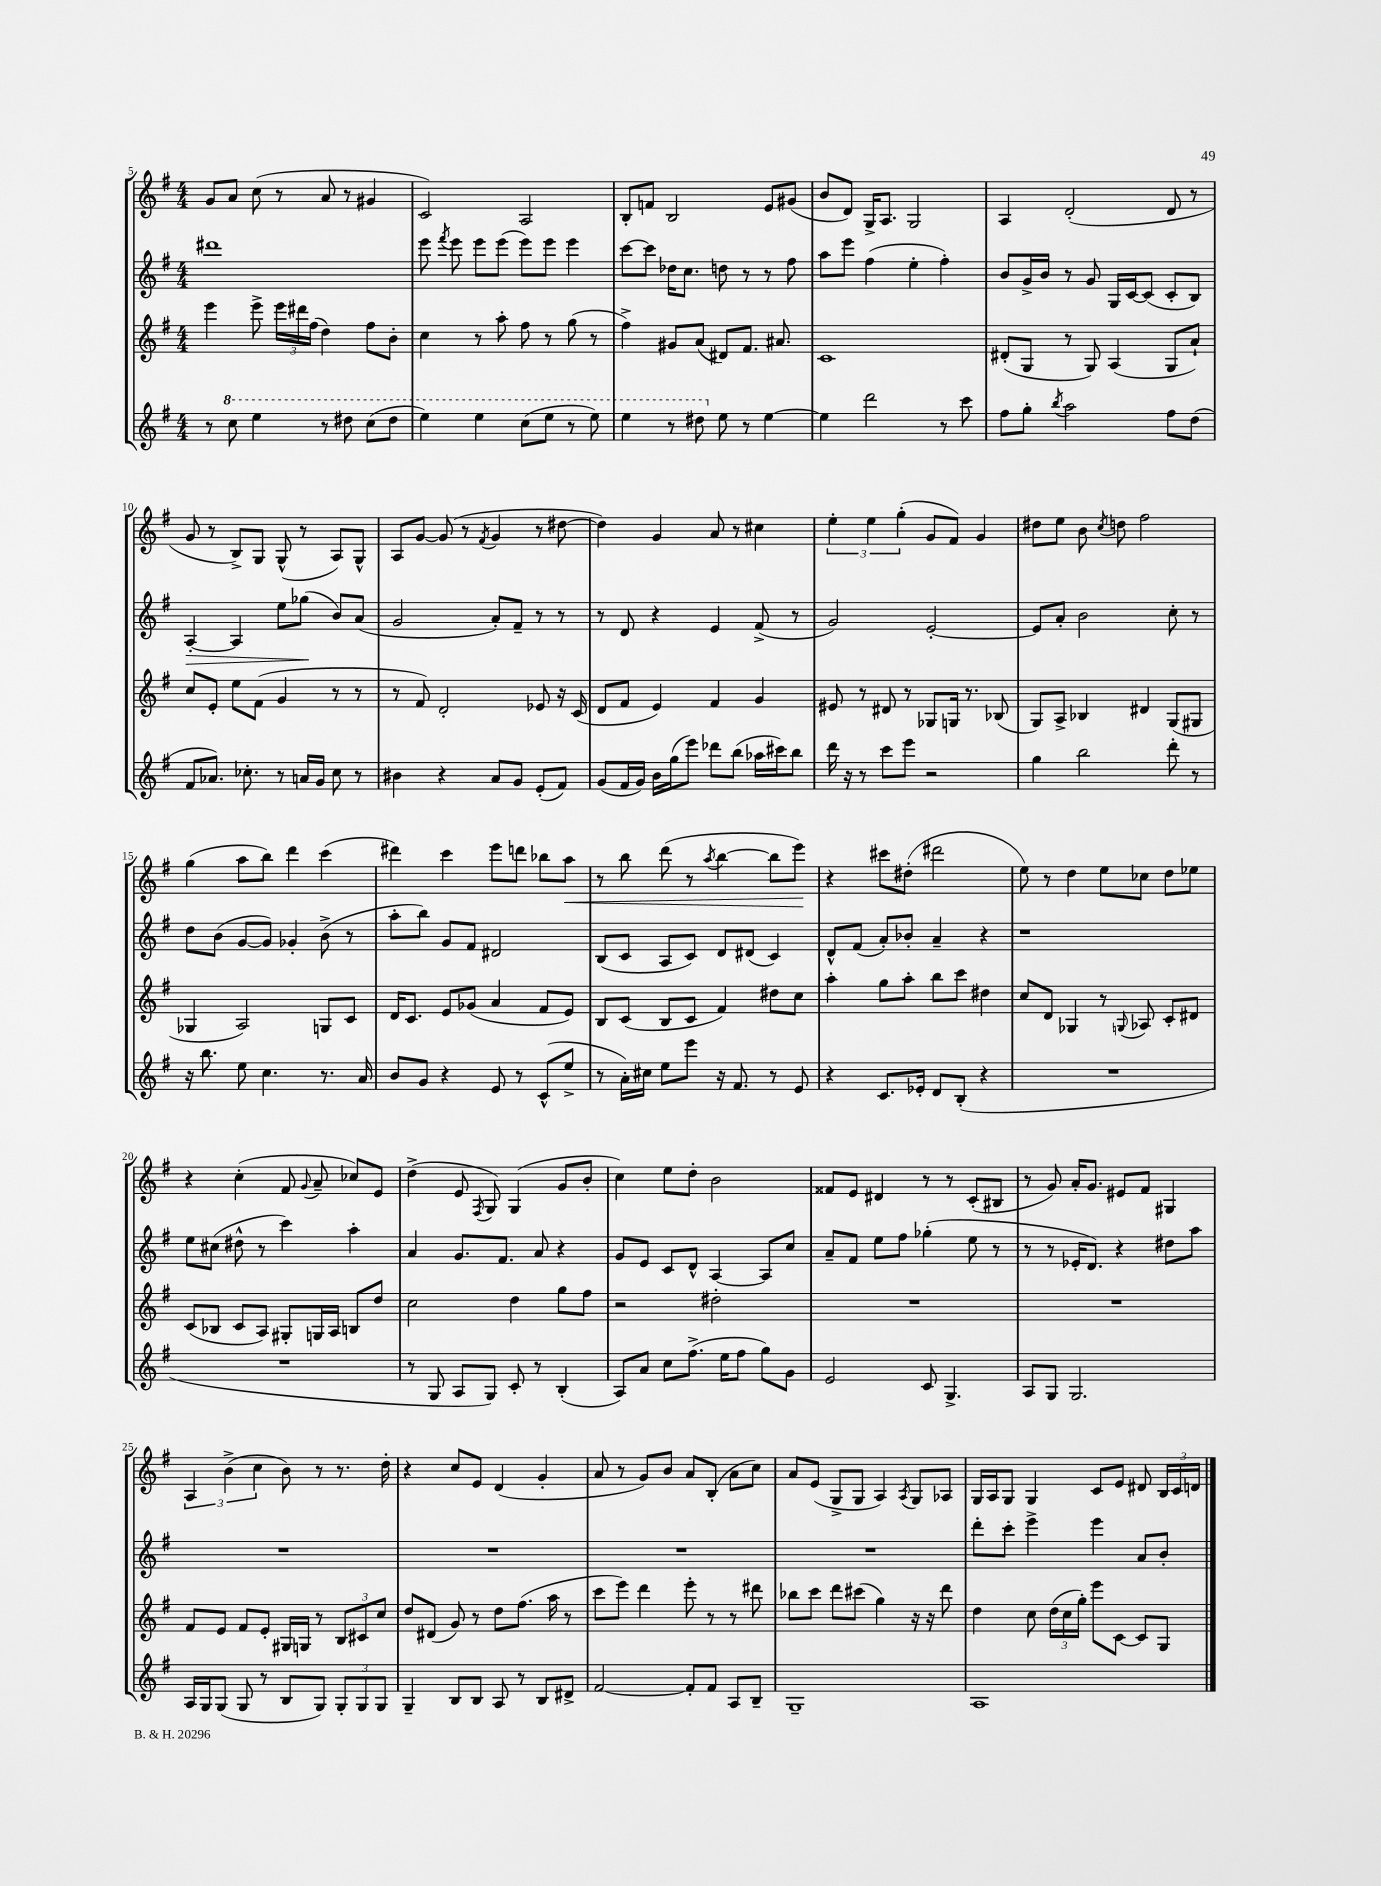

**kern	**kern	**kern	**kern
*staff4	*staff3	*staff2	*staff1
*clefG2	*clefG2	*clefG2	*clefG2
*k[f#]	*k[f#]	*k[f#]	*k[f#]
*M4/4	*M4/4	*M4/4	*M4/4
8r	4eee	1ddd#	8g
8ccc	.	.	8a
4eee	8eee^	.	(8cc
.	24eee	.	8r
.	24ddd#	.	.
.	(24ff#	.	.
8r	4dd)	.	8a
8ddd#	.	.	8r
(8ccc	8ff#	.	4g#
8ddd#	8b'	.	.
=	=	=	=
4eee)	4cc	8eee	2c)
.	.	8qfff#	.
.	.	8eee	.
4eee	8r	8eee	.
.	8aa'	(8eee	.
(8ccc	8ff#	8eee)	2A
8eee	8r	8eee	.
8r	(8gg	4eee	.
8eee)	8r	.	.
=	=	=	=
4eee	4ff#^)	[8ccc	8B'
.	.	8ccc]	8f
8r	8g#	16dd-	2B
.	.	8.cc	.
8ddd#	(8a	.	.
8ee	8d#)	8dd	.
8r	8.f#	8r	.
[4ee	.	8r	8e
.	8.a#	.	.
.	.	8ff#	(8g#
=	=	=	=
4ee]	1c	8aa	8b
.	.	8eee	8d)
2ddd	.	(4ff#	16G^
.	.	.	8.A
.	.	4ee'	2G
8r	.	4ff#')	.
8ccc	.	.	.
=	=	=	=
8ff#	(8d#'	8b	4A
8gg'	8G	16g^	.
.	.	16b	.
8qbb	.	.	.
2aa	8r	8r	(2d'
.	8G)	8g	.
.	(4A	16G	.
.	.	[16c	.
.	.	(8c]	.
8ff#	8G	8c'	8d
(8dd	8a`)	8B)	8r
=	=	=	=
8f#	8cc	[4A'	8g
8.a-)	8e'	.	8r
.	8ee	4A]	8B^)
8.cc-'	.	.	.
.	(8f#	.	8G
8r	4g	8ee	(8G^^
16a	.	(8gg-	8r
16g	.	.	.
8cc-	8r	8b)	8A)
8r	8r	(8a	8G^^
=	=	=	=
4b#	8r	2g	8A
.	8f#)	.	[8g
4r	2d'	.	(8g]
.	.	.	8r
.	.	.	8qf#
8a	.	8a')	4g
8g	.	8f#~	.
(8e'	8e-	8r	8r
8f#)	16r	8r	[8dd#
.	(16c	.	.
=	=	=	=
(8g	8d	8r	4dd#])
16f#	8f#	8d	.
16g)	.	.	.
16b	4e)	4r	4g
(16gg	.	.	.
8eee)	.	.	.
8ddd-	4f#	4e	8a
(8bb	.	.	8r
16aa-	4g	(8f#^	4cc#
16ccc#)	.	.	.
8bb	.	8r	.
=	=	=	=
16ddd	8e#	2g)	6ee'
16r	.	.	.
8r	8r	.	.
.	.	.	6ee
8ccc	8d#	.	.
.	.	.	(6gg'
8eee	8r	.	.
2r	8G-	[2e'	8g
.	16G	.	8f#)
.	8.r	.	.
.	.	.	4g
.	(8B-	.	.
=	=	=	=
4gg	8G)	8e]	8dd#
.	8A^	8a'	8ee
2bb	4B-	2b	8b
.	.	.	8qcc
.	.	.	8dd
.	4d#	.	2ff#
8ddd'	(8G	8cc'	.
8r	8G#	8r	.
=	=	=	=
16r	4G-	8dd	(4gg
8.bb	.	.	.
.	.	(8b	.
8ee	2A)	[8g	8aa
4.cc	.	8g])	8bb)
.	.	4g-'	4ddd
8.r	8G	(8b^	(4ccc
.	8c	8r	.
16a	.	.	.
=	=	=	=
8b	16d	8aa'	4ddd#)
.	8.c	.	.
8g	.	8bb)	.
4r	8e	8g	4ccc
.	(8g-	8f#	.
8e	4a	2d#	8eee
8r	.	.	8ddd
(8c^^	8f#	.	8bb-
8ee^	8e)	.	8aa
=	=	=	=
8r	8B	(8B	8r
16a')	(8c	8c	8bb
16cc#	.	.	.
8ee	8B	8A	(8ddd
8eee	8c	8c)	8r
.	.	.	8qaa
16r	4f#)	8d	[4bb
8.f#	.	.	.
.	.	(8d#	.
8r	8dd#	4c)	8bb]
8e	8cc	.	8eee)
=	=	=	=
4r	4aa'	8d^^	4r
.	.	(8f#	.
8.c	8gg	8a')	8ccc#
.	8aa'	8b-'	(8dd#'
16e-'	.	.	.
8d	8bb	4a~	2ddd#
(8B'	8ccc	.	.
4r	4dd#	4r	.
=	=	=	=
1r	8cc	1r	8ee)
.	8d	.	8r
.	4G-	.	4dd
.	8r	.	8ee
.	8qqG	.	.
.	8A-	.	8cc-
.	8c'	.	8dd
.	8d#	.	8ee-
=	=	=	=
1r	(8c	8ee	4r
.	8B-	(8cc#	.
.	8c	8dd#^^	(4cc'
.	8A)	8r	.
.	8G#'	4ccc)	8f#
.	.	.	8qqg
.	16G	.	8a~
.	16A	.	.
.	8B	4aa'	8cc-)
.	8dd	.	8e
=	=	=	=
8r	2cc	4a	(4dd^
8G	.	.	.
8A	.	8.g	8e
.	.	.	8qF#
8G)	.	.	8G)
.	.	8.f#	.
8c'	4dd	.	(4G
8r	.	8a	.
(4B'	8gg	4r	8g
.	8ff#	.	8b'
=	=	=	=
8A)	2r	8g	4cc)
8a	.	8e	.
8cc	.	8c	8ee
(8.ff#^	.	8d^^	8dd'
.	2dd#'	[4A	2b
16ee	.	.	.
8ff#	.	.	.
8gg)	.	8A]	.
8g	.	8cc	.
=	=	=	=
2e	1r	8a~	8f##
.	.	8f#	8e
.	.	8ee	4d#
.	.	8ff#	.
8c	.	(4gg-'	8r
4.G^	.	.	8r
.	.	8ee	(8c'
.	.	8r	8B#
=	=	=	=
8A	1r	8r	8r
8G	.	8r	8g)
2.G	.	16e-'	16a'
.	.	8.d)	8.g
.	.	4r	8e#
.	.	.	8f#
.	.	8dd#	4G#
.	.	8aa	.
=	=	=	=
16A	8f#	1r	6A
16G	.	.	.
(8G	8e	.	.
.	.	.	(6b^
8G	8f#	.	.
.	.	.	6cc
8r	8e'	.	.
8B	16G#	.	8b)
.	16G	.	.
8G)	8r	.	8r
12G'	12B	.	8.r
12G	12c#	.	.
12G	12cc	.	.
.	.	.	16dd'
=	=	=	=
4G~	8dd	1r	4r
.	(8d#	.	.
8B	8g)	.	8cc
8B	8r	.	8e
8A	8dd	.	(4d
8r	(8.ff#	.	.
8B	.	.	4g'
.	16aa	.	.
8d#^	8r	.	.
=	=	=	=
[2f#	8ccc	1r	8a
.	8eee)	.	8r
.	4ddd	.	8g)
.	.	.	8b
8f#']	8eee'	.	8a
8f#	8r	.	(8B'
8A	8r	.	8a
8B~	8ddd#	.	8cc)
=	=	=	=
1G~	8bb-	1r	8a
.	8ccc	.	(8e
.	8ddd	.	8G^
.	(8ccc#	.	8G
.	4gg)	.	4A)
.	.	.	8qA
.	16r	.	8G
.	16r	.	.
.	8ddd	.	8A-
=	=	=	=
1A	4dd	8ddd'	16G
.	.	.	16A
.	.	8ccc'	8G
.	8cc	4eee^	4G
.	(24dd	.	.
.	24cc	.	.
.	24gg')	.	.
.	8eee	4eee	8c
.	[8c	.	8e
.	8c]	8a	8d#
.	8G	8b'	24B
.	.	.	24c
.	.	.	24d
==	==	==	==
*-	*-	*-	*-
